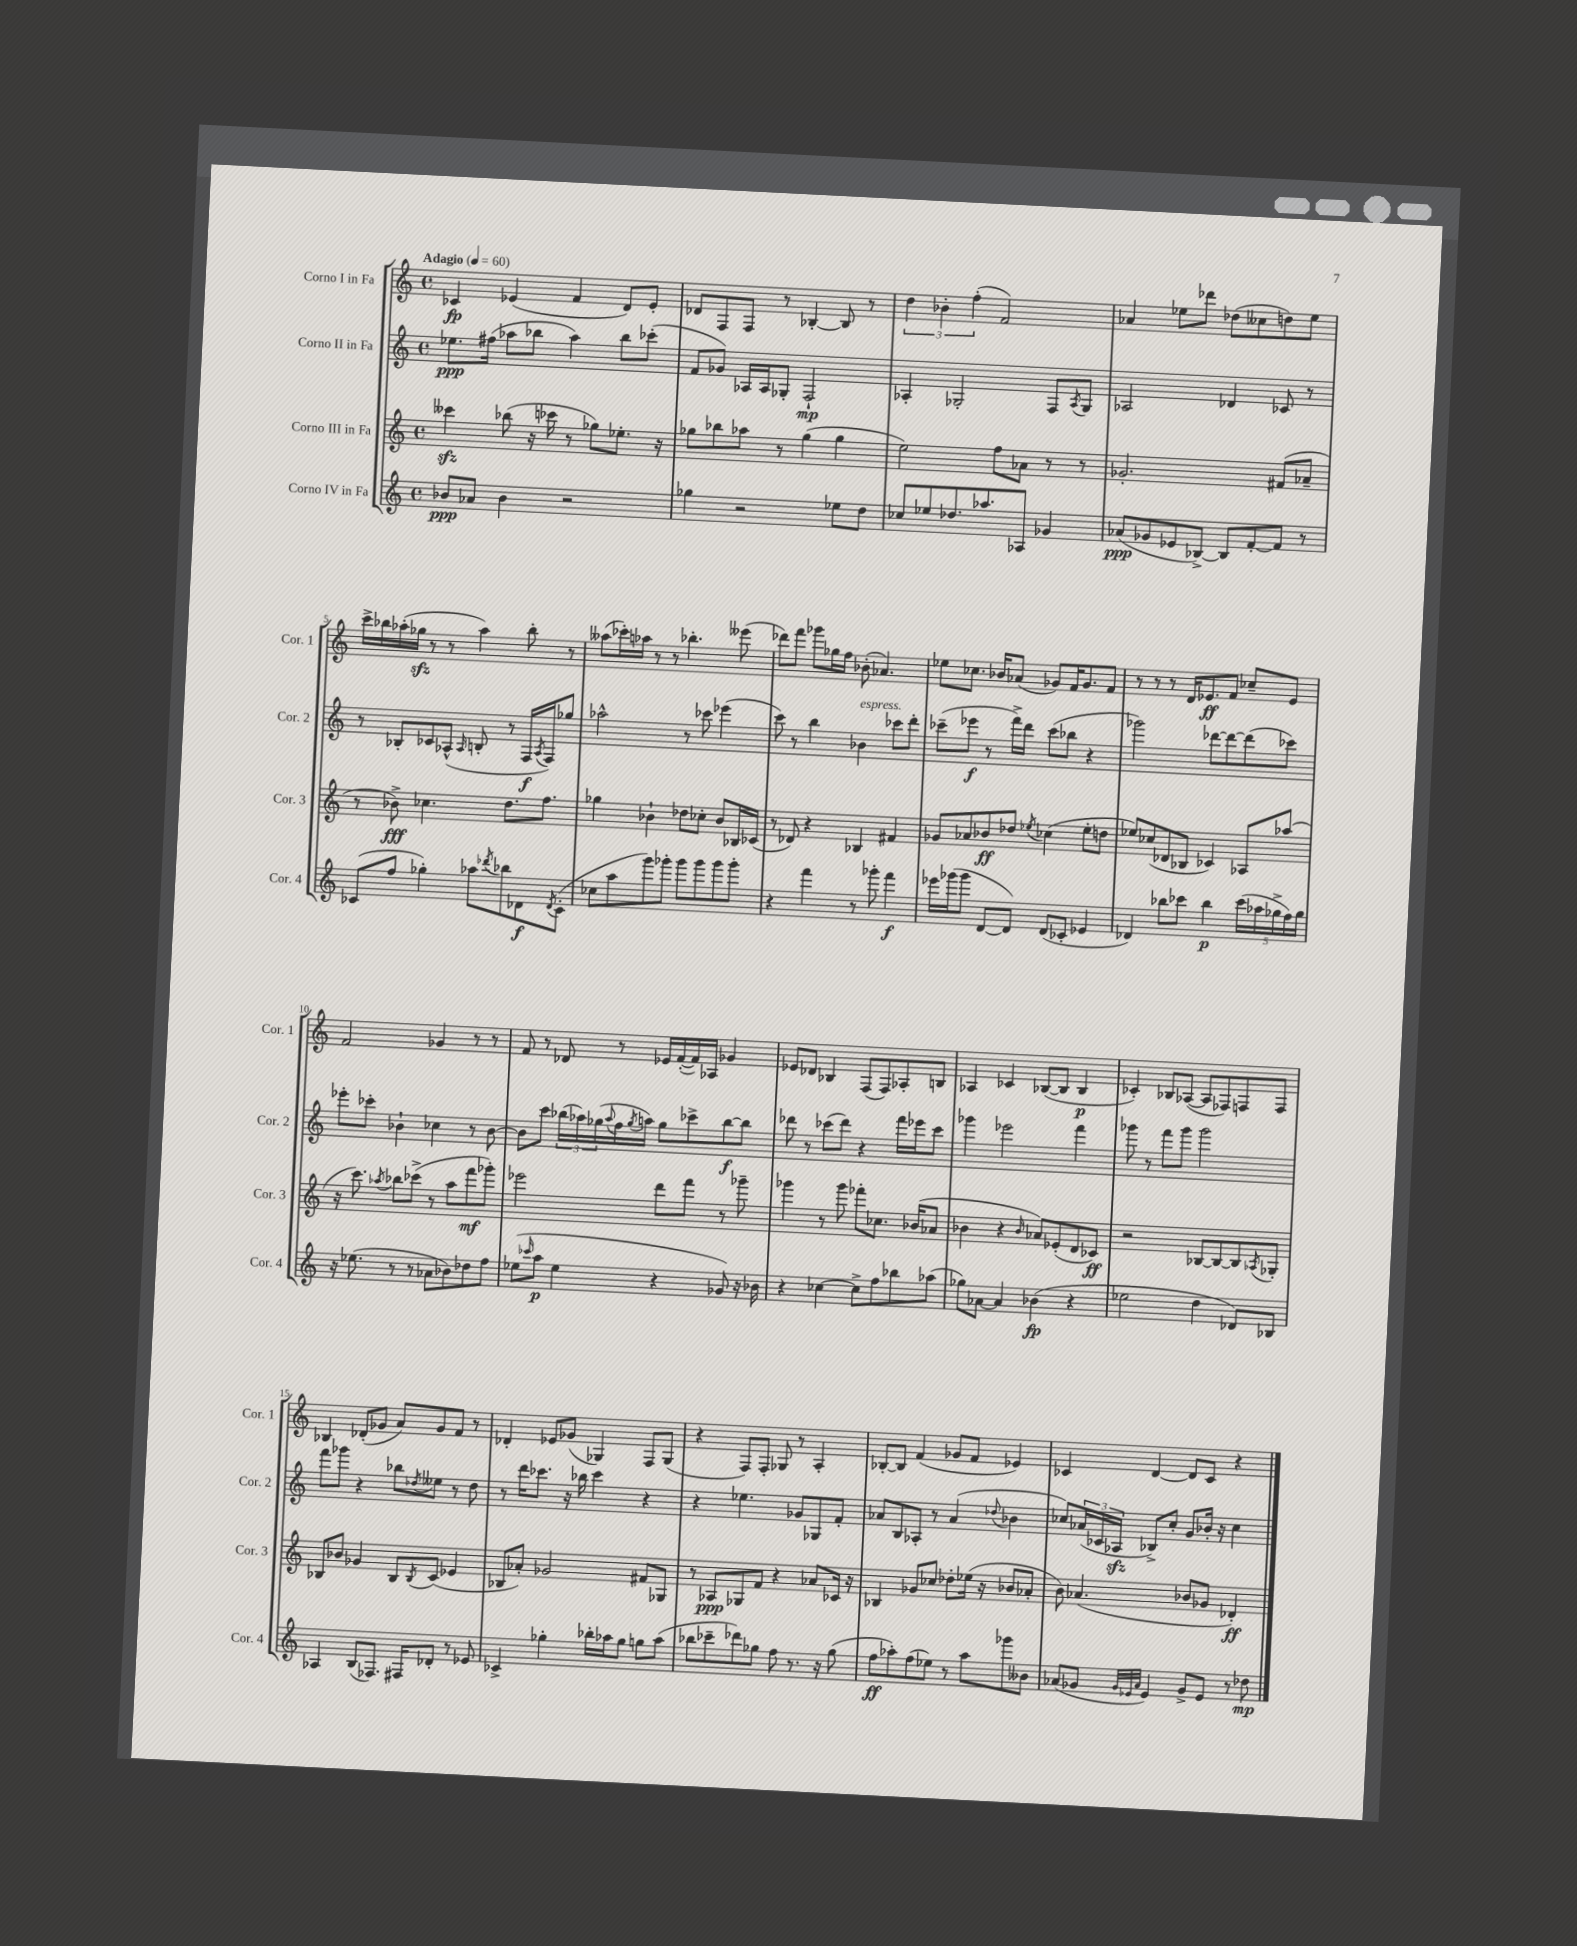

**kern	**dynam	**kern	**dynam	**kern	**dynam	**kern	**dynam
*part4	*part4	*part3	*part3	*part2	*part2	*part1	*part1
*staff4	*staff4	*staff3	*staff3	*staff2	*staff2	*staff1	*staff1
*I"Corno IV in Fa	*	*I"Corno III in Fa	*	*I"Corno II in Fa	*	*I"Corno I in Fa	*
*I'Cor. 4	*	*I'Cor. 3	*	*I'Cor. 2	*	*I'Cor. 1	*
*clefG2	*	*clefG2	*	*clefG2	*	*clefG2	*
*k[]	*	*k[]	*	*k[]	*	*k[]	*
*M4/4	*	*M4/4	*	*M4/4	*	*M4/4	*
*met(c)	*	*met(c)	*	*met(c)	*	*met(c)	*
*MM60	*	*MM60	*	*MM60	*	*MM60	*
=1	=1	=1	=1	=1	=1	=1	=1
!	!	!	!	!	!	!LO:TX:a:B:t=Adagio	!
8b-X/L	ppp	4ccc--Xzz\	.	8.ee-X\L	ppp	4c-X/	fp
8a-X/J	.	.	.	.	.	.	.
.	.	.	.	(16ff#X\Jk	.	.	.
4b-\	.	(8bb-X\	.	8aa-X\L	.	(4e-X/	.
.	.	16r	.	8bb-X\J	.	.	.
.	.	16ccc-X\	.	.	.	.	.
2r	.	8r	.	4aa-\)	.	4f/	.
.	.	8gg-X\L)	.	.	.	.	.
.	.	8.ee-X'\J	.	8bb-\L	.	8d/L)	.
.	.	.	.	(8ccc-X'\J	.	8e-'/J	.
.	.	16r	.	.	.	.	.
=2	=2	=2	=2	=2	=2	=2	=2
4gg-X\	.	8gg-X\L	.	8f/L	.	8d-X/L	.
.	.	8bb-X\	.	8g-X/J)	.	8F/	.
2r	.	8aa-X\J	.	16A-X/LL	.	8F/J	.
.	.	.	.	16A-/J	.	.	.
.	.	8r	.	8G-X'/J	.	8r	.
.	.	(4gg-\	.	2F`/	mp	[4B-X'/	.
8ee-X\L	.	4gg-\	.	.	.	8B-/]	.
8dd\J	.	.	.	.	.	8r	.
=3	=3	=3	=3	=3	=3	=3	=3
8cc-X/L	.	2ee\)	.	4A-X'/	.	6dd\	.
8ee-X/	.	.	.	.	.	.	.
.	.	.	.	.	.	6b-X'\	.
8.dd-X/	.	.	.	2G-X'/	.	.	.
.	.	.	.	.	.	(6ff'\	.
8.aa-X/	.	.	.	.	.	.	.
.	.	8ff\L	.	.	.	2f/)	.
8A-X/J	.	8a-X\J	.	.	.	.	.
4g-X/	.	8r	.	8F/L	.	.	.
.	.	.	.	8qA-/	.	.	.
.	.	8r	.	8G-/J	.	.	.
=4	=4	=4	=4	=4	=4	=4	=4
(8a-X/L	ppp	2.g-X'/	.	2A-X/	.	4a-X/	.
8g-X/	.	.	.	.	.	.	.
8e-X/	.	.	.	.	.	8ee-X\L	.
[8B-X^/J)	.	.	.	.	.	8ddd-X\J	.
8B-/L]	.	.	.	4d-X/	.	(8dd-X\L	.
[8f'/	.	.	.	.	.	8cc--X\	.
8f/J]	.	(8f#X/L	.	8c-X/	.	8ddn\)	.
8r	.	8a-X~/J	.	8r	.	8ee-\J	.
!!LO:LB:g=z
=5	=5	=5	=5	=5	=5	=5	=5
(8c-X/L	.	8r	.	8r	.	16ccc^\LL	.
.	.	.	.	.	.	16bb-X\	.
8ff/J	.	8b-X^\)	fff	8B-X'/L	.	(16aa-X'\	.
.	.	.	.	.	.	16gg-Xzz\JJ	.
4gg-X'\)	.	4.cc-X\	.	8c-X/	.	8r	.
.	.	.	.	(8A-X^^/J	.	8r	.
.	.	.	.	16qqA-/	.	.	.
8aa-X\L	.	.	.	8Bn'/	.	4aa-\)	.
8qddd-X/	.	.	.	.	.	.	.
8bb-X\	.	8.dd\L	.	8r	.	.	.
8d-X\	f	.	.	16F/LL	f	8bb-'\	.
.	.	.	.	8qA-/	.	.	.
.	.	8.ff\J	.	16F/J)	.	.	.
8qd-/	.	.	.	.	.	.	.
(8c-'\J	.	.	.	8gg-X/J	.	8r	.
=6	=6	=6	=6	=6	=6	=6	=6
8cc-X\L	.	4gg-X\	.	2aa-X^^\	.	(8aa--X\L	.
8aa\	.	.	.	.	.	16ccc-X'\L)	.
.	.	.	.	.	.	16aa-X\JJ	.
8ggg\)	.	4b-X`\	.	.	.	8r	.
8ggg-X'\J	.	.	.	.	.	8r	.
8ggg-\L	.	8dd-X\L	.	8r	.	4.bb-X'\	.
8ggg-\	.	8cc-X'\J	.	8ccc-X\	.	.	.
8ggg-\	.	8b-/L	.	(4eee-X\	.	.	.
8ggg-'\J	.	16B-X/L	.	.	.	(8eee--X\	.
.	.	(16c-X/JJ	.	.	.	.	.
=7	=7	=7	=7	=7	=7	=7	=7
4r	.	8r	.	8ccc\)	.	8ddd-X\L)	.
.	.	8d-X/)	.	8r	.	8fff\J	.
4fff\	.	4r	.	4bb\	.	8ggg-X\L	.
.	.	.	.	.	.	16gg-X\L	.
.	.	.	.	.	.	16ff\JJ	.
!	!	!	!	!LO:TX:a:i:t=espress.	!	!	!
8r	.	4B-X/	.	4b-X\	.	(8b-X'\	.
8ggg-X'\	.	.	.	.	.	4.a-X/)	.
4fff\	f	4f#X/	.	8ccc-X\L	.	.	.
.	.	.	.	8ddd'\J	.	.	.
=8	=8	=8	=8	=8	=8	=8	=8
16eee-X\LL	.	8g-X/L	.	(8ccc-X~\L	.	8ee-X\L	.
(16ggg-X\J	.	.	.	.	.	.	.
8ggg-\J	.	8a-X/	.	8eee-X\J	f	8.cc-X\J	.
[8d/L	.	8b-X/	ff	8r	.	.	.
.	.	.	.	.	.	16b-X/KL	.
8d/J])	.	8dd-X/J	.	16fff^\LL)	.	(8a-X/J	.
.	.	.	.	16ddd\JJ	.	.	.
.	.	8qee-X/	.	.	.	.	.
(8d/L	.	(4cc-X\	.	(8ccc-\L	.	8g-X/L)	.
8c-X'/J	.	.	.	8bb-X\J	.	16f/K	.
.	.	.	.	.	.	8.g-/	.
4e-X/	.	8ee-'\L	.	4r	.	.	.
.	.	8ddn\J	.	.	.	8f/J	.
=9	=9	=9	=9	=9	=9	=9	=9
4d-X/)	.	8ee-X/L)	.	2ggg-X\)	.	8r	.
.	.	(8cc-X/	.	.	.	8r	.
8bb-X\L	.	8d-X/	.	.	.	8r	.
8ccc-X\J	.	8B-X/J	.	.	.	16d/KL	.
.	.	.	.	.	.	8.e-X/	ff
4bb-\	p	4c-X/)	.	[8ddd-X\L	.	.	.
.	.	.	.	8ddd-\_	.	8f/J	.
(20ccc-\LL	.	8A-X/L	.	(8ddd-\]	.	8cc-X~/L	.
20aa-X\	.	.	.	.	.	.	.
20gg-X^\	.	.	.	.	.	.	.
.	.	(8aa-X/J	.	8ccc-X\J)	.	8e-/J	.
20ff\)	.	.	.	.	.	.	.
20gg-\JJ	.	.	.	.	.	.	.
!!LO:LB:g=z
=10	=10	=10	=10	=10	=10	=10	=10
16r	.	16r	.	8eee-X'\L	.	2f/	.
(8.ee-X\	.	8.ccc\)	.	.	.	.	.
.	.	.	.	8ccc-X'\J	.	.	.
.	.	8qaa-X/	.	.	.	.	.
8r	.	8bb-X\L	.	4b-X`\	.	.	.
8r	.	(8ccc-X^\J	.	.	.	.	.
8a-X\L	.	8r	.	4cc-X\	.	4g-X/	.
8b-X\)	.	8aa-\L	.	.	.	.	.
8dd-X\	.	8fff\	mf	8r	.	8r	.
8ff\J	.	8ggg-X'\J)	.	[8b-\	.	8r	.
=11	=11	=11	=11	=11	=11	=11	=11
(8ee-X\L	.	2eee-X\	.	8b-\L]	.	8f/	.
16qqccc-X/	.	.	.	.	.	.	.
8aa\J	p	.	.	8ccc\J	.	8r	.
4ee-\	.	.	.	(24bb-X\LL	.	8d-X/	.
.	.	.	.	24aa-X\)	.	.	.
.	.	.	.	(24gg-X\	.	.	.
.	.	.	.	8qqaa-/	.	.	.
.	.	.	.	16ff\	.	8r	.
.	.	.	.	8qgg-/	.	.	.
.	.	.	.	16aan\JJ)	.	.	.
4r	.	8ddd\L	.	8gg-\L	.	16e-X/LL	.
.	.	.	.	.	.	([16f'/	.
.	.	8fff\J	.	8ccc-X^\	.	16f/])	.
.	.	.	.	.	.	16A-X/JJ	.
8g-X/)	.	8r	.	[8bb-\	f	4g-X/	.
16r	.	8ggg-X~\	.	8bb-\J]	.	.	.
16b-X\	.	.	.	.	.	.	.
=12	=12	=12	=12	=12	=12	=12	=12
4r	.	4ggg-X\	.	8ddd-X\	.	8e-X/L	.
.	.	.	.	8r	.	8d-X/J	.
[4cc-X\	.	8r	.	(8ccc-X\L	.	4B-X/	.
.	.	8ggg-\	.	8ddd-\J)	.	.	.
8cc-^\L]	.	8fff-X'\L	.	4r	.	(8F/L	.
8ff\	.	8.cc-X\J	.	.	.	8F/)	.
8bb-X\	.	.	.	16fff\LL	.	8A-X'/	.
.	.	(16b-X/KL	.	16eee-X\J	.	.	.
(8aa-X\J	.	8a-X/J	.	8ccc-\J	.	8Bn/J	.
=13	=13	=13	=13	=13	=13	=13	=13
8gg-X\L)	.	4b-X\	.	4ggg-X\	.	4A-X/	.
[8a-X\J	.	.	.	.	.	.	.
4a-/]	.	4r	.	2eee-X\	.	4c-X/	.
.	.	16qqb-/	.	.	.	.	.
(4b-X\	fp	8a-X/L)	.	.	.	([8B-X/L	.
.	.	(8e-X'/	.	.	.	8B-/J]	.
4r	.	8d/	.	4fff\	.	4B-/	p
.	.	8c-X/J)	ff	.	.	.	.
=14	=14	=14	=14	=14	=14	=14	=14
2ee-X\	.	2r	.	8ggg-X\	.	4c-X'/)	.
.	.	.	.	8r	.	.	.
.	.	.	.	8fff\L	.	8B-X/L	.
.	.	.	.	8ggg-\J	.	([8A-X/J	.
4dd\	.	[8B-X/L	.	2ggg-\	.	8A-/L]	.
.	.	8B-/_	.	.	.	8F-X/)	.
8d-X/L)	.	8B-/]	.	.	.	8Fn/	.
.	.	8qA-X/	.	.	.	.	.
8B-X/J	.	8G-X'/J	.	.	.	8F/J	.
!!LO:LB:g=z
=15	=15	=15	=15	=15	=15	=15	=15
4A-X/	.	8B-X/L	.	8fff\L	.	4B-X/	.
.	.	8b-X/J	.	8ggg-X\J	.	.	.
(8B/L	.	4g-X/	.	4r	.	(8d-X'/L	.
8.F-X/J)	.	.	.	.	.	8g-X/J	.
.	.	8B-/L	.	8bb-X\L	.	8a/L)	.
16F#X/KL	.	.	.	.	.	.	.
.	.	8qB-/	.	8qdd-X/	.	.	.
8d-X'/J	.	(8c/J	.	8ee--X\J	.	8g-/	.
8r	.	4e-X/	.	8r	.	8f/J	.
8e-X/	.	.	.	8dd-\	.	8r	.
=16	=16	=16	=16	=16	=16	=16	=16
4c-X^/	.	8B-X/L	.	8r	.	4d-X'/	.
.	.	8a-X'/J)	.	16ddd\KL	.	.	.
.	.	.	.	8.ccc-X\J	.	.	.
4gg-X'\	.	2g-X/	.	.	.	8e-X/L	.
.	.	.	.	16r	.	(8g-X/J	.
.	.	.	.	16bb-X\	.	.	.
16bb-X'\LL	.	.	.	4ccc-\	.	4G-X/)	.
16aa-X\J	.	.	.	.	.	.	.
8gg-\J	.	.	.	.	.	.	.
8ggn\L	.	8f#X/L	.	4r	.	8F/L	.
(8aa-\J	.	8G-X/J	.	.	.	(8G-/J	.
=17	=17	=17	=17	=17	=17	=17	=17
8bb-X\L	.	8r	.	4r	.	4r	.
8ccc-X~\	.	8A-X/L	ppp	.	.	.	.
8ddd-X\)	.	8G-X/	.	4.ee-X\	.	8F/L)	.
8gg-X\J	.	8f/J	.	.	.	8F'/J	.
8ff\	.	4r	.	.	.	8G-X/	.
8.r	.	.	.	8g-X/L	.	8r	.
.	.	8a-X/L	.	8G-X/	.	4A'/	.
16r	.	.	.	.	.	.	.
(8gg-\	.	16c-X/Jk	.	8f'/J	.	.	.
.	.	16r	.	.	.	.	.
=18	=18	=18	=18	=18	=18	=18	=18
8ff\L	ff	4B-X/	.	8a-X/L	.	[8B-X'/L	.
8aa-X'\)	.	.	.	8B/	.	8B-/J]	.
(8ff\	.	8g-X/L	.	8A-X'/J	.	(4f/	.
8ee-X\J)	.	8cc-X/J	.	8r	.	.	.
8r	.	8dd-X'\L	.	(4a-/	.	8g-X/L	.
8aa-\L	.	(16ee-X\Jk	.	.	.	8f/J	.
.	.	16r	.	.	.	.	.
.	.	.	.	8qqdd-X/	.	.	.
8ggg-X\	.	8b-X/L	.	4b-X\	.	4e-X/)	.
8b--X\J	.	8a-X'/J	.	.	.	.	.
=19	=19	=19	=19	=19	=19	=19	=19
(8a-X/L	.	8b\)	.	8cc-X/L)	.	4c-X/	.
8g-X/J	.	(4.a-X/	.	(24a-X/L	.	.	.
.	.	.	.	24c-X/	.	.	.
.	.	.	.	24A-Xzz/JJ	.	.	.
32qqg-/LLL	.	.	.	.	.	.	.
32qqe-X/	.	.	.	.	.	.	.
32qqa-/JJJ	.	.	.	.	.	.	.
4e-/)	.	.	.	8B-X^/L)	.	[4d/	.
.	.	.	.	8cc-'/J	.	.	.
8g-^/L	.	8b-X/L	.	8g/L	.	8d/L]	.
8e-/J	.	8g-X/J	.	16b-X'/Jk	.	8c-/J	.
.	.	.	.	16r	.	.	.
8r	.	4d-X'/)	ff	4cc-\	.	4r	.
8dd-X\	mp	.	.	.	.	.	.
==	==	==	==	==	==	==	==
*-	*-	*-	*-	*-	*-	*-	*-
